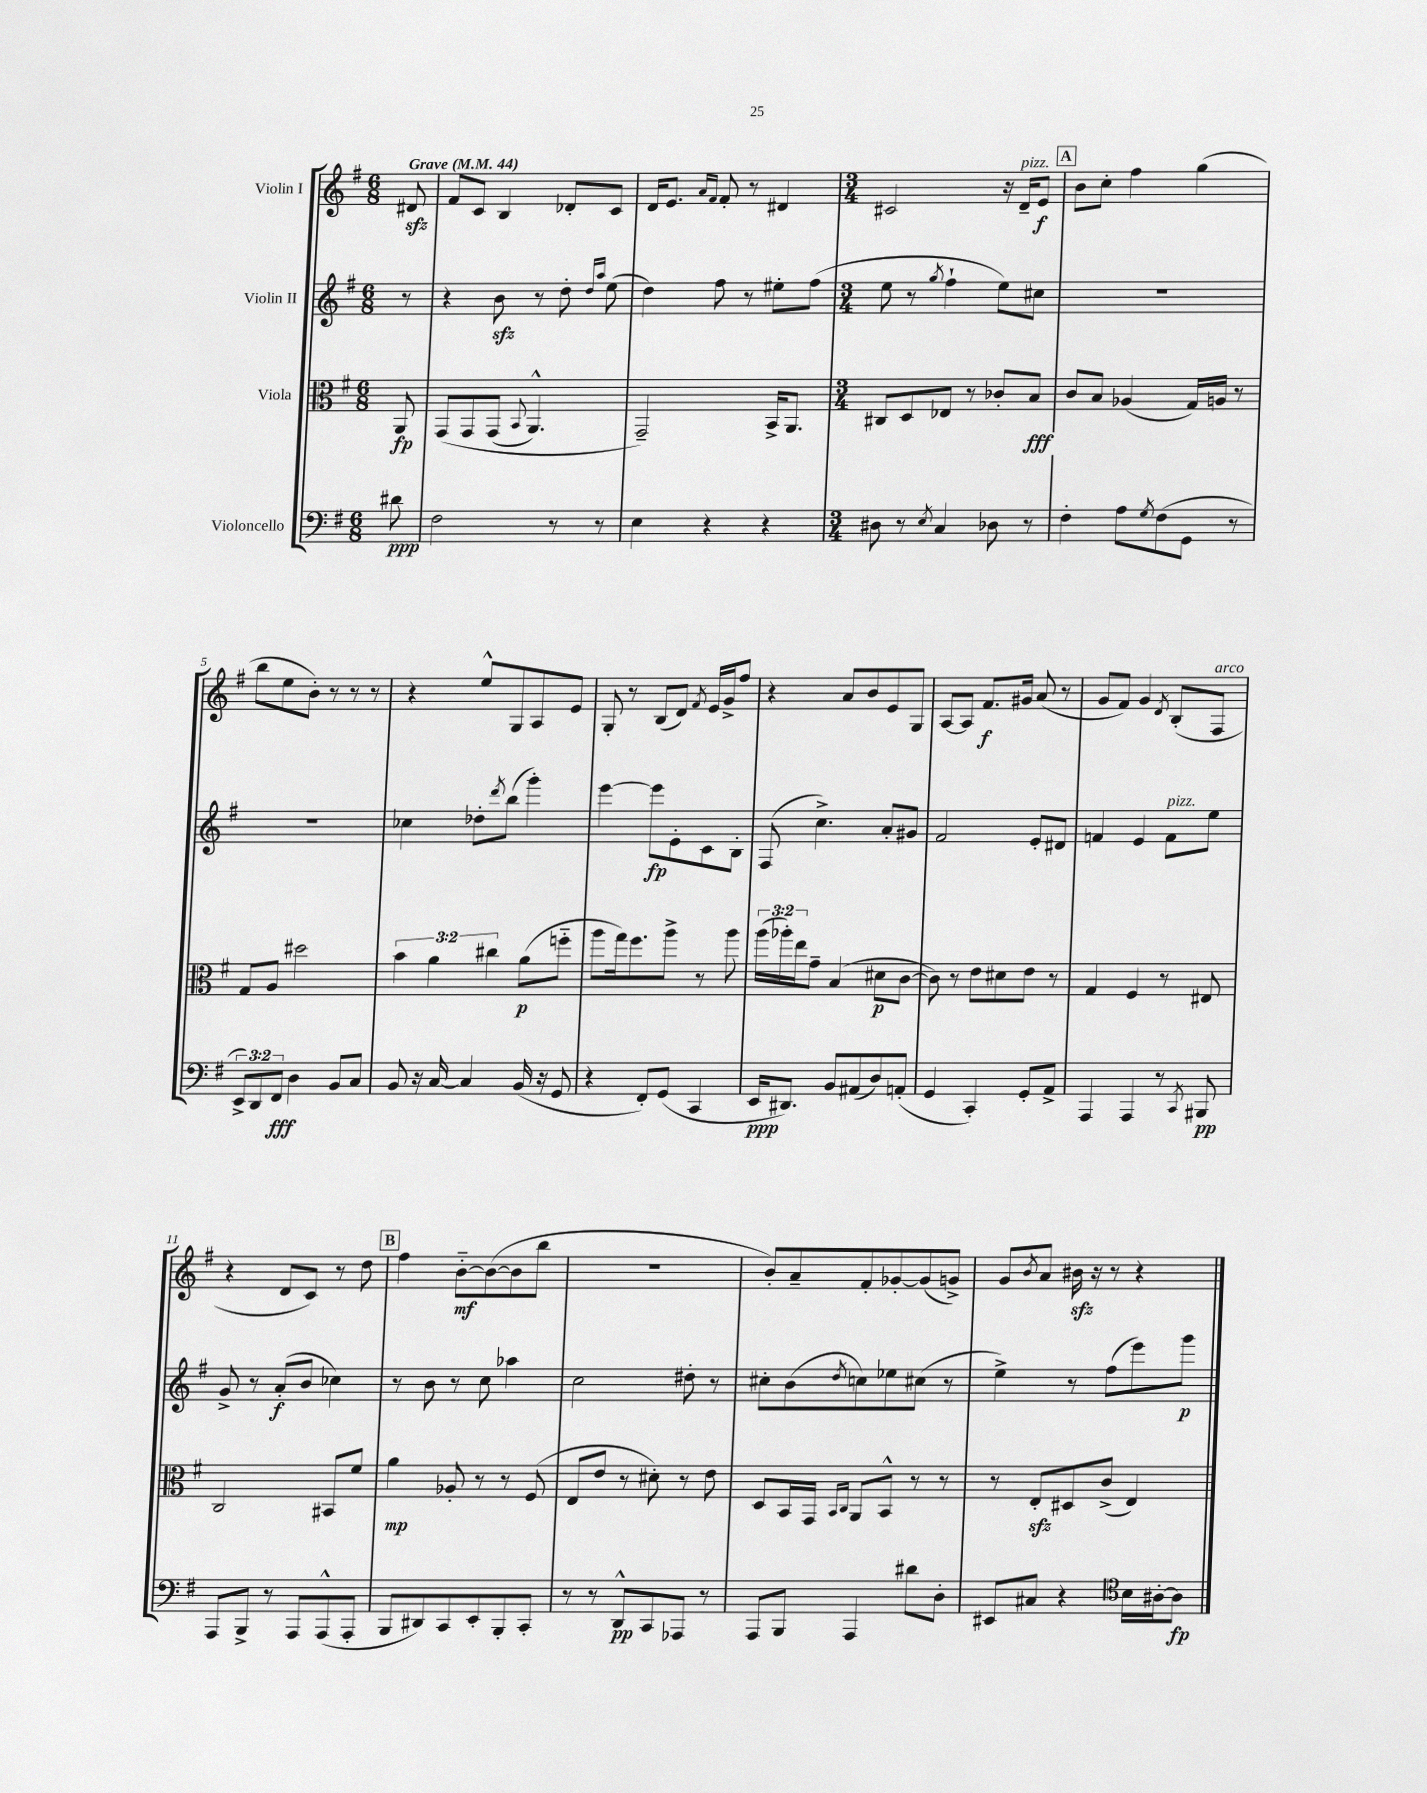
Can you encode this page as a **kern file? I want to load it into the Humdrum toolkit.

**kern	**kern	**kern	**kern
*staff4	*staff3	*staff2	*staff1
*clefF4	*clefC3	*clefG2	*clefG2
*k[f#]	*k[f#]	*k[f#]	*k[f#]
*M6/8	*M6/8	*M6/8	*M6/8
*MM44	*MM44	*MM44	*MM44
8d#	8AA	8r	8d#
=	=	=	=
2F#	&(8GG	4r	8f#
.	8GG	.	8c
.	(8GG	8b	4B
.	8qqBB	.	.
.	4.AA^^)	8r	.
8r	.	8dd'	8d-'
.	.	16qqdd	.
.	.	16qqaa	.
8r	.	(8ee	8c
=	=	=	=
4E	2GG~&)	4dd)	16d
.	.	.	8.e
.	.	.	16qqa
.	.	.	16qqf#
4r	.	8ff#	8f#'
.	.	8r	8r
4r	16BB^	8ee#'	4d#
.	8.AA	.	.
.	.	(8ff#	.
=	=	=	=
*M3/4	*M3/4	*M3/4	*M3/4
8D#	8C#	8ee	2c#
8r	8D	8r	.
8qE	.	8qgg	.
4C	8E-	4ff#`	.
.	8r	.	.
8D-	8c-'	8ee)	16r
.	.	.	16d~
8r	8B	8cc#	8e
=	=	=	=
4F#'	8c	2.r	8b
.	8B	.	8cc'
8A	(4A-	.	4ff#
8qG	.	.	.
(8F#	.	.	.
8GG	16G)	.	(4gg
.	16A	.	.
8r	8r	.	.
=	=	=	=
12EE^)	8G	2.r	8bb
12DD	.	.	.
.	8A	.	8ee
12FF#	.	.	.
4D	2dd#	.	8b')
.	.	.	8r
8BB	.	.	8r
8C	.	.	8r
=	=	=	=
8BB	6b	4cc-	4r
16r	.	.	.
.	6a	.	.
[16C	.	.	.
4C]	.	8dd-'	8ee^^
.	6cc#	.	.
.	.	8qddd	.
.	.	(8bb	8G
(16BB	(8a	4ggg')	8A
16r	.	.	.
8GG	8ff'~	.	8e
=	=	=	=
4r	8aa	[4eee	8G'
.	16gg)	.	8r
.	8.ff#	.	.
8FF#')	.	8eee]	(8B
(8GG	8aa^	8e'	8d)
.	.	.	8qf#
4CC	8r	8c	16e
.	.	.	16g^
.	8aa	8B'	8ff#
=	=	=	=
16EE	(24aa	(8F#	4r
.	24aa-')	.	.
8.DD#)	.	.	.
.	24ee	.	.
.	8g~	4.cc^)	.
8BB	(4B	.	8a
(8AA#	.	.	8b
8D)	8d#	8a'	8e
(8AA'	[8c	8g#	8G
=	=	=	=
4GG	8c])	2f#	[8A
.	8r	.	8A]
4CC')	8e	.	8.f#
.	8d#	.	.
.	.	.	16g#
8GG'	8e	8e'	(8a
8AA^	8r	8d#	8r
=	=	=	=
4AAA	4G	4f	8g
.	.	.	8f#)
4AAA	4F#	4e	4g
.	.	.	8qd
8r	8r	8f	(8B'
8qCC	.	.	.
8BBB#	8E#	8ee	8F#
=	=	=	=
8AAA	2C	8g^	4r
8BBB^	.	8r	.
8r	.	(8a'	8d
8AAA	.	8b	8c)
(8AAA^^	8BB#	4cc-)	8r
8AAA'	8f#	.	8dd
=	=	=	=
8BBB	4a	8r	4ff#
8DD#)	.	8b	.
8CC	8A-'	8r	[8b'~
8EE'	8r	8cc	(8b_
8BBB'	8r	4aa-	8b]
8CC'	(8F#	.	8bb
=	=	=	=
8r	8E	2cc	2.r
8r	8e	.	.
8DD^^	8r	.	.
8CC	8d#')	.	.
8AAA-	8r	8dd#'	.
8r	8e	8r	.
=	=	=	=
8AAA	8D	8cc#'	8b')
8BBB	16BB	(8b	8a~
.	16GG	.	.
.	16qqBB	.	.
.	16qqC	8qdd	.
4AAA	8AA	8cc)	8f#'
.	8BB^^	8ee-	[8g-'
8d#	8r	(8cc#	(8g-]
8D'	8r	8r	8g^)
=	=	=	=
8EE#	8r	4ee^)	8g
.	.	.	8qb
8C#	8E'	.	8a
4r	8D#	8r	16b#
.	.	.	16r
.	(8c^	(8ff#	8r
*clefC4	*	*	*
16B	4E)	8eee)	4r
[16A#'	.	.	.
8A#]	.	8ggg	.
==	==	==	==
*-	*-	*-	*-
